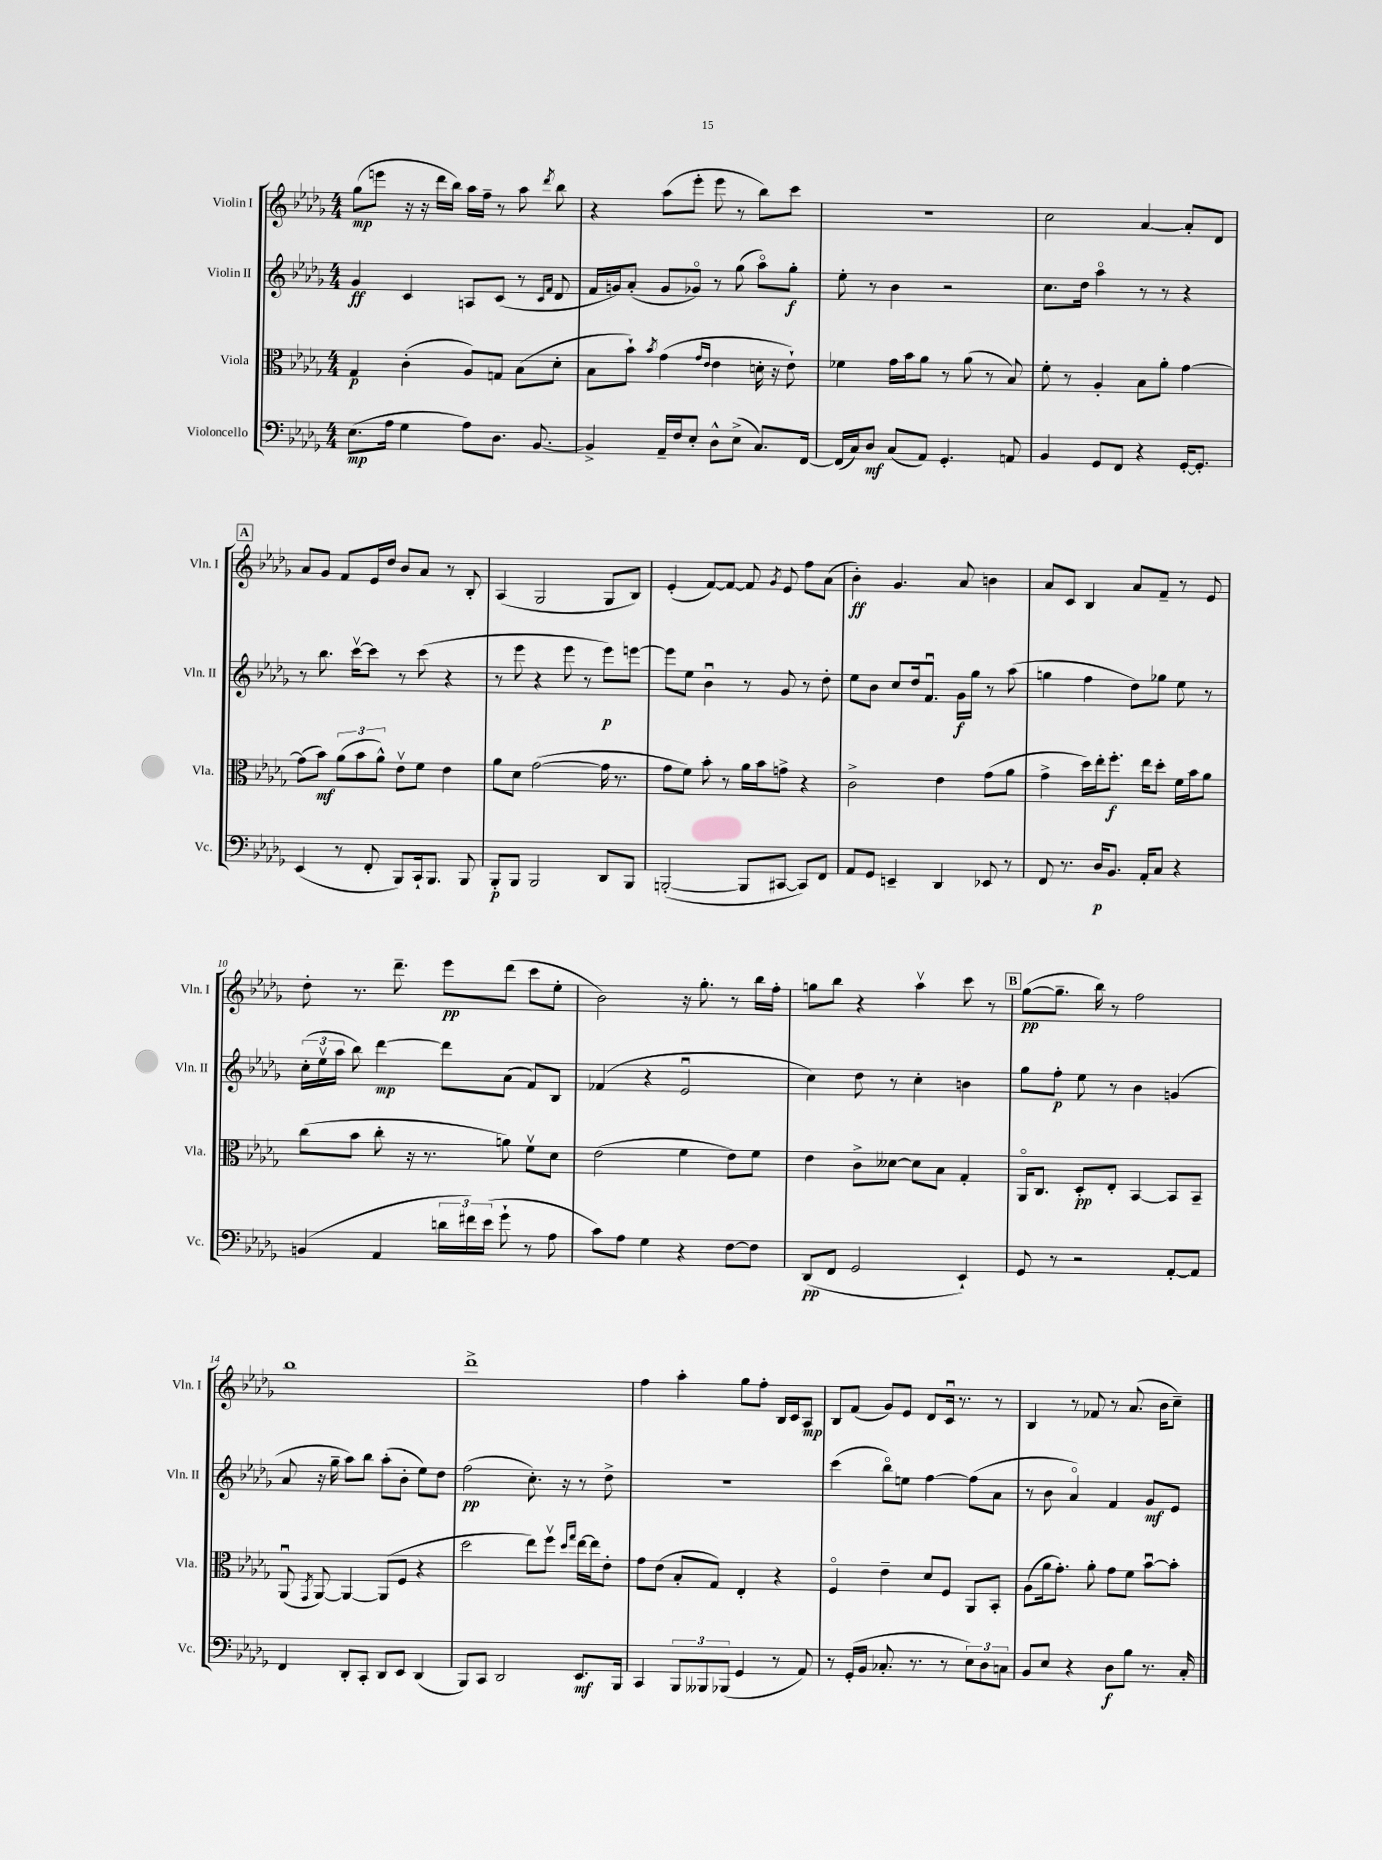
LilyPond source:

<<
\new StaffGroup <<
\new Staff = "s0" \with { instrumentName = "Violin I" shortInstrumentName = "Vln. I" } {
    \clef treble \key des \major \numericTimeSignature \time 4/4
    \autoBeamOff ges''8[\mp( e'''8] r16 r16 des'''16[ bes''16]) aes''16[ f''16]-- r8 aes''8 \acciaccatura { des'''8 } bes''8 |
    r4 aes''8[( ees'''8]-. ees'''8 r8 bes''8[) c'''8] |
    r1 |
    c''2 aes'4~ aes'8[-. des'8] |
    \mark \markup { \box "A" } aes'8[ ges'8] f'8[ ees'16 des''16] bes'8[ aes'8] r8 bes8-. |
    aes4( ges2 ges8[ bes8]) |
    ees'4-.( f'8[~) f'8]~ f'8 \acciaccatura { ges'8 } ees'8 f''8[ aes'8]( |
    bes'4-.\ff) ges'4. aes'8 b'4 |
    aes'8[ c'8] bes4 aes'8[ f'8]-- r8 ees'8 |
    des''8-. r8. des'''8.-- ees'''8[\pp des'''8]( c'''8[ ees''8]-. |
    bes'2) r16 ges''8.-. r8 bes''16[ f''16]-. |
    g''8[ bes''8] r4 aes''4\upbow c'''8 r8 |
    \mark \markup { \box "B" } ges''8[~\pp( ges''8.]-- bes''16) r8 f''2 |
    bes''1 |
    des'''1-> |
    f''4 aes''4-. ges''8[ f''8]-. bes16[ c'16 aes8]\mp |
    bes8[ f'8]( ges'8[) ees'8] des'8[ c'16]\downbow r8. r8 |
    bes4 r8 fes'8 r8 aes'8.( bes'16[ c''8]--) \bar "|." |
}
\new Staff = "s1" \with { instrumentName = "Violin II" shortInstrumentName = "Vln. II" } {
    \clef treble \key des \major \numericTimeSignature \time 4/4
    \autoBeamOff ges'4\ff c'4 a8[ c'8]( r8 \grace { c'16[ f'16] } des'8 |
    f'16[ g'16) aes'8]-.( g'8[ ges'8]\flageolet) r8 ges''8( aes''8[\flageolet) ges''8]-.\f |
    ees''8-. r8 bes'4 r2 |
    c''8.[ des''16] aes''4\flageolet r8 r8 r4 |
    \mark \markup { \box "A" } r8 bes''8. c'''16[~\upbow c'''8] r8 c'''8( r4 |
    r8 ees'''8 r4 ees'''8 r8 ees'''8[\p) e'''8]~ |
    e'''8[ ees''8] bes'4\downbow r8 ges'8 r8 des''8-. |
    ees''8[ bes'8] c''8[ des''16 f'8.]\downbow ges'16[\f ges''16] r8 aes''8( |
    g''4 f''4 des''8[) ges''8] ees''8 r8 |
    \tuplet 3/2 { c''16[-.( ees''16\upbow aes''16] } bes''8) des'''4~\mp des'''8[ aes'8]( f'8[) bes8] |
    fes'4( r4 ees'2\downbow |
    c''4) des''8 r8 c''4-. b'4 |
    \mark \markup { \box "B" } ges''8[ f''8]-.\p ees''8 r8 bes'4 g'4( |
    aes'8 r16 ges''16-- aes''8[) bes''8] aes''8[-.( bes'8]-. ees''8[) des''8] |
    f''2\pp( c''8.-.) r16 r8 des''8-> |
    R1 |
    c'''4( bes''8[\flageolet) e''8] f''4~ f''8[( aes'8] |
    r8 bes'8 aes'4\flageolet) f'4 ges'8[\mf ees'8] \bar "|." |
}
\new Staff = "s2" \with { instrumentName = "Viola" shortInstrumentName = "Vla." } {
    \clef alto \key des \major \numericTimeSignature \time 4/4
    \autoBeamOff ges4\p c'4-.( aes8[) g8] bes8[( des'8]-. |
    bes8[ bes'8]-!) \acciaccatura { bes'8 } ges'4( \grace { ges'16[ ees'16] } ees'4 d'16-. r16 ees'8-!) |
    fes'4 ges'16[ bes'16 aes'8] r8 aes'8( r8 bes8) |
    f'8-. r8 aes4-. bes8[ aes'8]-. ges'4~ |
    \mark \markup { \box "A" } ges'8[( bes'8]\mf) \tuplet 3/2 { aes'8[( bes'8 aes'8]-^) } ees'8[\upbow f'8] ees'4 |
    aes'8[ des'8] ges'2~( ges'16 r8. |
    ges'8[ f'8]) bes'8-. r8 aes'16[ bes'16 g'8]-> r4 |
    c'2-> ees'4 ges'8[( aes'8] |
    ges'4-> des''16[) ees''16-. f''8.]-.\f ees''16[ des''8]-. f'16[ bes'16 aes'8] |
    c''8[( bes'8] c''8-. r16 r8. a'8) f'8[\upbow des'8] |
    ees'2( f'4 ees'8[) f'8] |
    ees'4 c'8[-> deses'8]~ deses'8[ bes8] ges4-. |
    \mark \markup { \box "B" } aes,16[\flageolet c8.] des8[-.\pp ees8]-. bes,4~ bes,8[ bes,8]-- |
    aes,8\downbow( \acciaccatura { ges,8 } aes,8~) aes,4~ aes,8[( f8] r4 |
    des''2 ees''8[) f''8]\upbow \grace { des''16[ ges''16] } ees''16[~ ees''16 ees'8]-. |
    ges'8[ ees'8]( bes8[-. ges8]) ees4-. r4 |
    f4\flageolet ees'4-- des'8[ f8] aes,8[ bes,8]-. |
    aes8[( aes'16 ges'8.]-.) aes'8-. ges'8[ f'8] bes'8[~\downbow bes'8]-. \bar "|." |
}
\new Staff = "s3" \with { instrumentName = "Violoncello" shortInstrumentName = "Vc." } {
    \clef bass \key des \major \numericTimeSignature \time 4/4
    \autoBeamOff ees8.[\mp( aes16] ges4 aes8[) des8.] bes,8.~ |
    bes,4-> aes,16[-- f16 ees8]-. des8[-^ ees8]->( c8.[) f,16]~ |
    f,16[( c16) des8]\mf c8[( aes,8]) ges,4.-. a,8 |
    bes,4 ges,8[ f,8] r4 ges,16[~-. ges,8.]-. |
    \mark \markup { \box "A" } ees,4( r8 f,8-. bes,,8[) c,16-! bes,,8.] bes,,8 |
    bes,,8[-.\p bes,,8] bes,,2 des,8[ bes,,8] |
    b,,2~-.( b,,8[ cis,8]~ cis,8[) f,8] |
    aes,8[ ges,8] e,4-- des,4 ees,8 r8 |
    f,8 r8. des16[\p bes,8.] aes,16[-. c8] r4 |
    b,4( aes,4 \tuplet 3/2 { d'16[ fis'16) ees'16]( } ges'8-! r8 aes8 |
    c'8[) aes8] ges4 r4 f8[~ f8] |
    des,8[\pp( f,8] ges,2 ees,4-!) |
    \mark \markup { \box "B" } ges,8 r8 r2 aes,8[~-. aes,8] |
    f,4 des,8[-. c,8]-. des,8[ ees,8] des,4( |
    bes,,8[) c,8] des,2 ees,8.[\mf bes,,16] |
    c,4 \tuplet 3/2 { bes,,8[ beses,,8 bes,,8]( } ges,4 r8 aes,8) |
    r8 ges,16[-.( bes,16] ces8.-. r8. r8 \tuplet 3/2 { ees8[) des8 c8] } |
    bes,8[ ees8] r4 des8[\f bes8] r8. c16-. \bar "|." |
}
>>
>>
